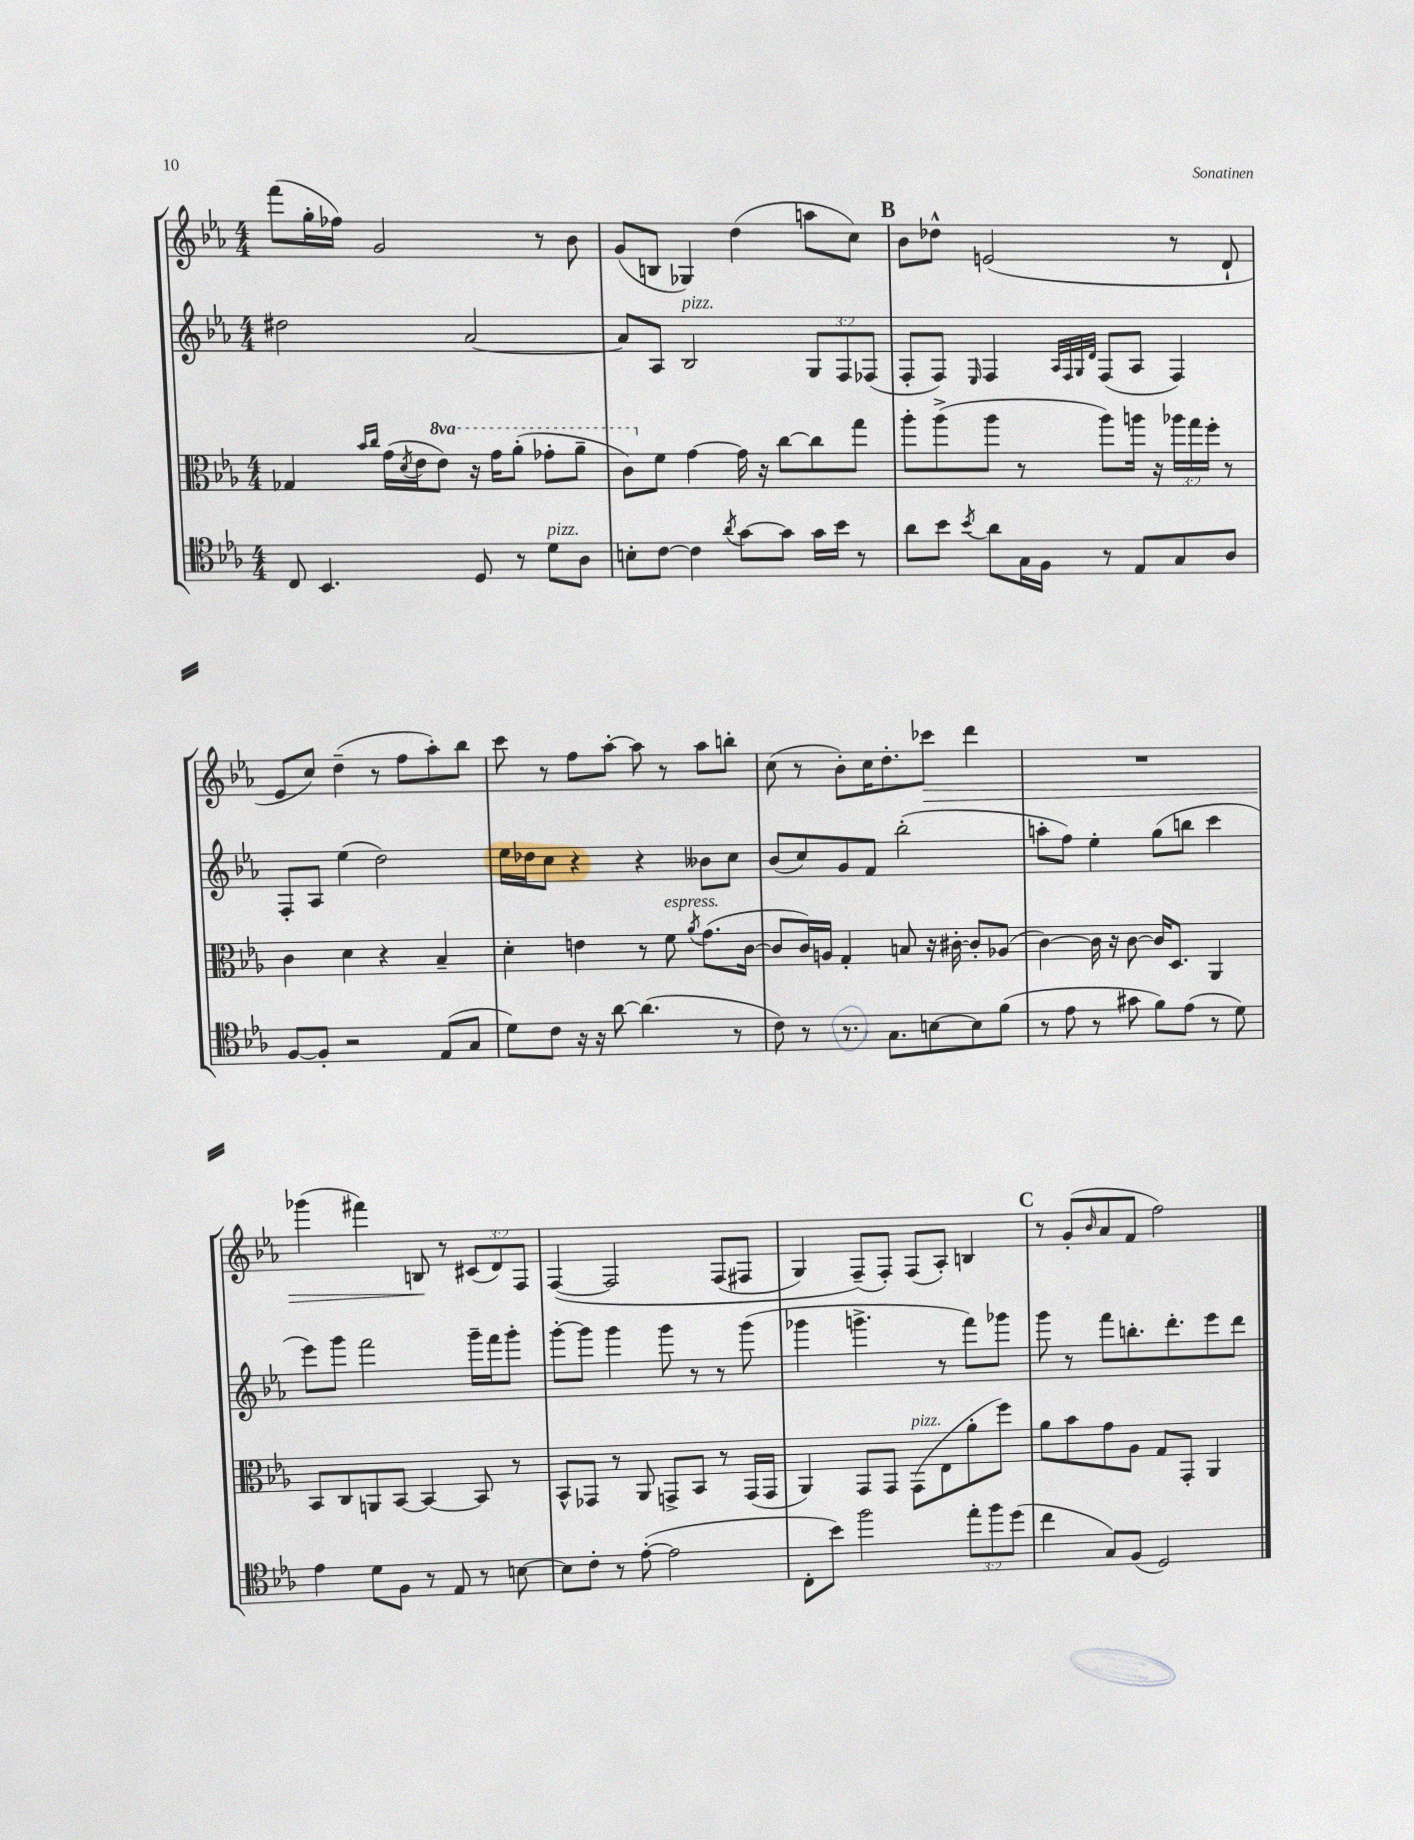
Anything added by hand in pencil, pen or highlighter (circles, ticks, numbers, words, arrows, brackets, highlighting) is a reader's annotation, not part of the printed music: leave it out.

**kern	**kern	**kern	**kern
*staff4	*staff3	*staff2	*staff1
*clefC4	*clefC3	*clefG2	*clefG2
*k[b-e-a-]	*k[b-e-a-]	*k[b-e-a-]	*k[b-e-a-]
*M4/4	*M4/4	*M4/4	*M4/4
8C	4G-	2dd#	(8fff
4.BB-	.	.	16gg'
.	.	.	16ff-)
.	16qqb-	.	.
.	16qqcc	.	.
.	(16g	.	2g
.	8qd	.	.
.	16e-	.	.
.	8ee-)	.	.
8D	16r	[2a-	.
.	16gg	.	.
8r	(8aa-'	.	.
8d	8gg-'	.	8r
8A-	8aa-~	.	8b-
=	=	=	=
8B'	8cc)	8a-]	(8g
[8c	8f	8A-	8B
4c]	[4g	2B-	4G-)
8qa-	.	.	.
[8g	16g]	.	(4dd
.	16r	.	.
8g]	[8cc	.	.
16g	8cc]	12G	8aa
16b-	.	.	.
.	.	12F	.
8r	8gg	.	8cc)
.	.	(12F-	.
=	=	=	=
8a-	8aa-'	8F'	8b-
8b-	(8aa-^	8F)	8dd-^^
8qb-	.	16qqE-	.
8a-	8aa-	4F	(2e
16G	8r	.	.
16F	.	.	.
.	.	32qqA-	.
.	.	32qqF	.
.	.	32qqG	.
.	.	32qqd	.
8r	8aa-)	(8F	.
8E-	16aa	8A-	.
.	16r	.	.
8G	24aa-	4F)	8r
.	24gg	.	.
.	24ff'	.	.
8A-	8r	.	8d`
=	=	=	=
[8F	4c	8F'	8e-
8F']	.	8A-	8cc)
2r	4d	(4ee-	(4dd~
.	4r	2dd)	8r
.	.	.	8ff
(8E-	4B-~	.	8aa-')
8G	.	.	8bb-
=	=	=	=
8d)	4d'	16ee-	8ccc
.	.	16dd-	.
8c	.	8cc	8r
16r	4e	4r	8ff
16r	.	.	.
[8a-	.	.	[8aa-'
(4.a-]	8r	4r	8aa-]
.	8f	.	8r
.	8qa-	.	.
.	(8.g	8b--	8aa-
8r	.	8cc	8bb'
.	[16c	.	.
=	=	=	=
8c)	8c]	(8b-	(8cc
8r	16c)	8cc)	8r
.	16A	.	.
8.r	4G'	8g	8b-')
.	.	8f	16cc
8.G	.	.	8.dd'
.	8B	(2bb-'	.
[8B	16r	.	8ccc-
.	[16c#'	.	.
8B]	8c#']	.	4ddd
(8f	(8A-	.	.
=	=	=	=
8r	[4c)	8aa'	1r
8e-	.	8ff)	.
8r	16c]	4ee-'	.
.	16r	.	.
8g#	[8c	.	.
8f)	16c]	(8gg	.
.	8.D	.	.
(8e-	.	8bb	.
8r	4AA-	4ccc	.
8d)	.	.	.
=	=	=	=
4e-	8BB-	8eee-)	(4ggg-
.	8C	8ggg	.
8d	8AA	2fff	4fff#)
8F	[8BB-	.	.
8r	4BB-_	.	8B
8E-	.	.	8r
8r	8BB-]	16ggg~	(12c#
.	.	16fff	.
.	.	.	12d)
[8B	8r	8ggg'	.
.	.	.	12F
=	=	=	=
8B]	8BB-^^	[8ggg'	&([4F
8c'	8GG-	8ggg]	.
8r	8r	4ggg	2F]
([8e-'	8AA-	.	.
2e-]	8GG^	8ggg	.
.	8BB-	8r	.
.	8r	8r	(8F
.	(16GG	(8ggg	8F#
.	16GG	.	.
=	=	=	=
8C'	4AA-)	4ggg-	4G)
8b-)	.	.	.
2ff	8GG	4.ggg^	(8F~&)
.	8GG	.	8F')
.	(8GG	.	(8F
.	8E-	8r	8A-')
12ee-'	8a-'	8fff)	4B
12ff	.	.	.
.	8ff)	8ggg-	.
(12dd	.	.	.
=	=	=	=
4cc	8a-	8ggg	8r
.	8b-	8r	(8g'
.	.	.	16qqb-
8G)	8g	8fff	8a-
(8F	8A-	8.bb'	8f
2D)	8G	.	2ff)
.	.	8.ddd'	.
.	8GG'	.	.
.	4AA-	8eee-	.
.	.	8ddd	.
==	==	==	==
*-	*-	*-	*-
